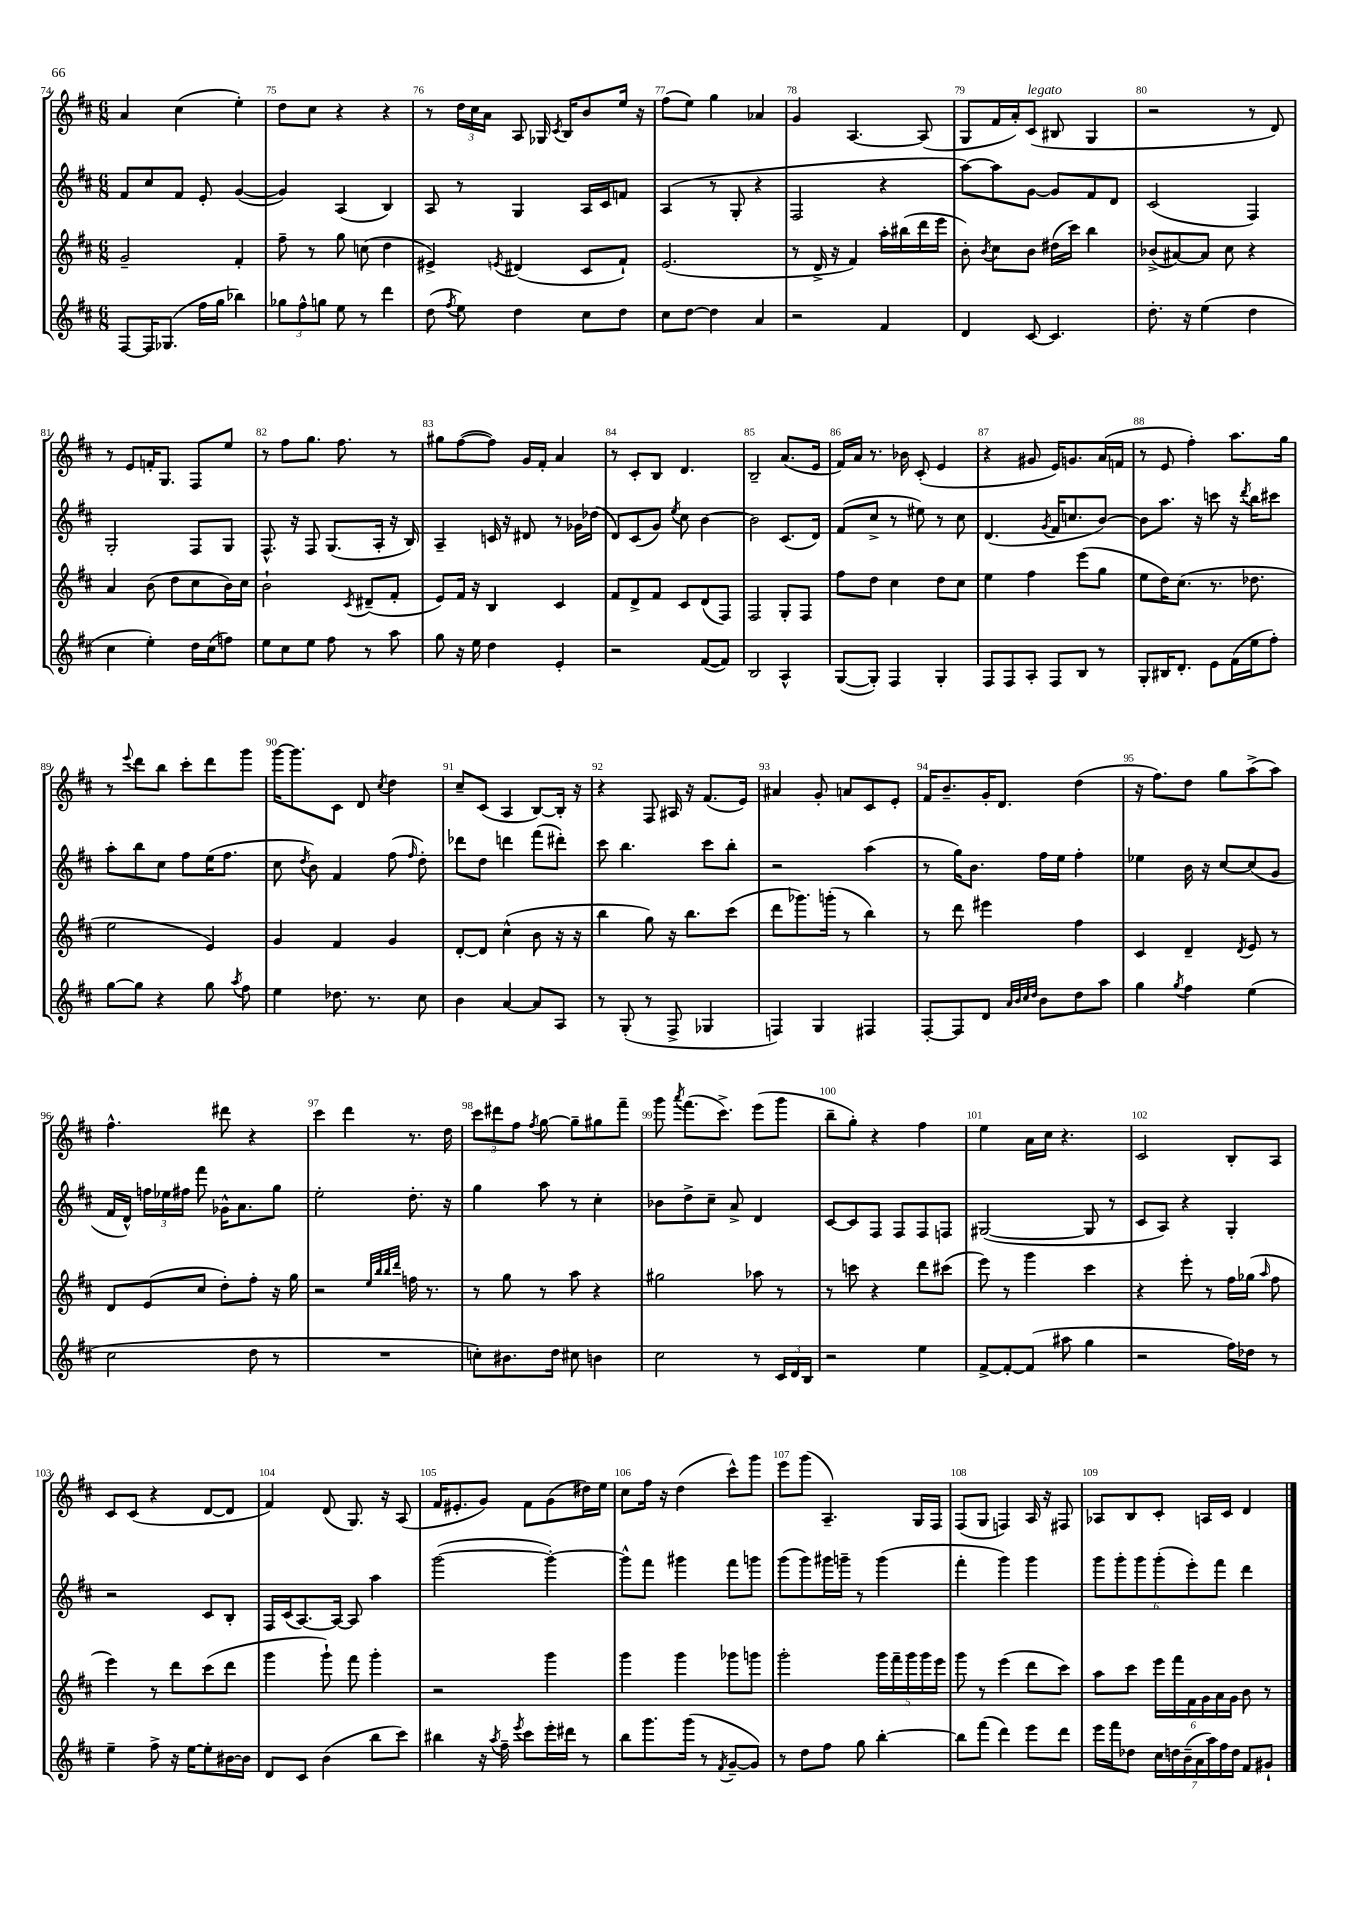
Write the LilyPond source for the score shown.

<<
\new StaffGroup <<
\new Staff = "s0" {
    \clef treble \key d \major \numericTimeSignature \time 6/8
    \autoBeamOff a'4 cis''4( e''4-.) |
    d''8[ cis''8] r4 r4 |
    r8 \tuplet 3/2 { d''16[ cis''16 a'16] } a8 ges16 \acciaccatura { cis'8 } b16[ b'8 e''16] r16 |
    fis''8[( e''8]) g''4 aes'4 |
    g'4 a4.~ a8( |
    g8[ fis'16 a'16-.) cis'8]^\markup { \italic "legato" }( bis8 g4 |
    r2 r8 d'8) |
    r8 e'8[ f'16-. g8.] fis8[ e''8] |
    r8 fis''8[ g''8.] fis''8. r8 |
    gis''8[ fis''8~( fis''8]) g'16[ fis'16]-. a'4 |
    r8 cis'8[-. b8] d'4. |
    b2-- a'8.[( e'16] |
    fis'16[) a'16] r8. bes'16 cis'8-.( e'4 |
    r4 gis'8 e'16[) g'8. a'16( f'16] |
    r8 e'8 fis''4-.) a''8.[ g''16] |
    r8 \appoggiatura { e'''8 } d'''8[ b''8] cis'''8[-. d'''8 g'''8] |
    g'''16[~ g'''8. cis'8] d'8 \acciaccatura { cis''8 } d''4 |
    cis''8[-- cis'8]( a4 b8[~) b16]-. r16 |
    r4 fis8 ais16 r16 fis'8.[( e'16]) |
    ais'4 g'8-. a'8[ cis'8 e'8]-. |
    fis'16[ b'8.-- g'16-. d'8.] d''4( |
    r16 fis''8.[) d''8] g''8[ a''8->( a''8]) |
    fis''4.-^ dis'''8 r4 |
    cis'''4 d'''4 r8. d''16 |
    \tuplet 3/2 { cis'''8[ dis'''8 fis''8] } \acciaccatura { fis''8 } g''8~ g''8[-- gis''8 fis'''8]-- |
    g'''8 \acciaccatura { a'''8 } fis'''8.[( cis'''8.]->) e'''8[( g'''8] |
    b''8[-- g''8]-.) r4 fis''4 |
    e''4 a'16[ cis''16] r4. |
    cis'2 b8[-. a8] |
    cis'8[ cis'8]( r4 d'8[~ d'8] |
    fis'4) d'8( g8.) r16 a8( |
    fis'16[ eis'8.-. g'8]) fis'8[ g'8( dis''16) e''16] |
    cis''8[ fis''16] r16 d''4( cis'''8[-^) g'''8] |
    e'''8[ g'''8]( a4.--) g16[ fis16] |
    fis8[( g8] f4) a16 r16 fis8 |
    aes8[ b8 cis'8]-. a16[ cis'16] d'4 \bar "|." |
}
\new Staff = "s1" {
    \clef treble \key d \major \numericTimeSignature \time 6/8
    \autoBeamOff fis'8[ cis''8 fis'8] e'8-. g'4~( |
    g'4) a4( b4) |
    a8 r8 g4 a16[ cis'16 f'8] |
    a4( r8 g8-. r4 |
    fis2 r4 |
    a''8[~) a''8 g'8]~ g'8[ fis'8 d'8] |
    cis'2( fis4) |
    g2-. fis8[ g8] |
    fis8.-^ r16 fis8 g8.[( a16]-. r16 b16) |
    a4-- c'16 r16 dis'8 r8 ges'16[ des''16]( |
    d'8[) cis'8( g'8]) \acciaccatura { e''8 } cis''8 b'4~ |
    b'2 cis'8.[( d'16]) |
    fis'8[( cis''8]-> r8 eis''8) r8 cis''8 |
    d'4.( \acciaccatura { g'8 } fis'16[ c''8. b'8]~) |
    b'8[ a''8.] r16 c'''8 r16 \acciaccatura { d'''8 } b''16[ cis'''8] |
    a''8[-. b''8 cis''8] fis''8[ e''16( fis''8.] |
    cis''8 \acciaccatura { d''8 } b'8) fis'4 fis''8( \grace { fis''16 } d''8-.) |
    des'''8[ d''8] d'''4 fis'''8[( dis'''8]-.) |
    cis'''8 b''4. cis'''8[ b''8]-. |
    r2 a''4( |
    r8 g''16[) b'8.] fis''16[ e''16] fis''4-. |
    ees''4 b'16 r16 cis''8[~ cis''8( g'8] |
    fis'16[ d'16]-^) \tuplet 3/2 { f''16[ ees''16 fis''16] } fis'''8 ges'16[-^ a'8. g''8] |
    e''2-. d''8.-. r16 |
    g''4 a''8 r8 cis''4-. |
    bes'8[ d''8-> cis''8]-- a'8-> d'4 |
    cis'8[~ cis'8 fis8] fis8[ fis8 f8] |
    gis2~( gis8 r8 |
    cis'8[ a8]) r4 g4-. |
    r2 cis'8[ b8]-. |
    fis16[ cis'16( a8.~) a16]~ a8 a''4 |
    g'''2~( g'''4~-.) |
    g'''8[-^ fis'''8] gis'''4 fis'''8[ g'''8] |
    g'''8[( g'''8) gis'''16 g'''16]-- r8 g'''4( |
    fis'''4-. g'''4) g'''4 |
    \tuplet 6/4 { g'''8[ g'''8-. g'''8 g'''8-.( e'''8-.) fis'''8] } d'''4 \bar "|." |
}
\new Staff = "s2" {
    \clef treble \key d \major \numericTimeSignature \time 6/8
    \autoBeamOff g'2-- fis'4-. |
    fis''8-- r8 g''8 c''8( d''4 |
    eis'4->) \acciaccatura { e'8 } dis'4( cis'8[ fis'8]-!) |
    e'2.( |
    r8 d'16-> r16 fis'4) a''16[-. bis''16( d'''16 e'''16] |
    b'8-.) \acciaccatura { b'8 } cis''8[ b'8] dis''16[( cis'''16]) b''4 |
    bes'8[->( ais'8~) ais'8] cis''8 r4 |
    a'4 b'8( d''8[ cis''8 b'16) cis''16] |
    b'2-! \acciaccatura { cis'8 } dis'8[--( fis'8]-. |
    e'8[) fis'16] r16 b4 cis'4 |
    fis'8[ d'8-> fis'8] cis'8[ d'8( fis8]) |
    fis2 g8[-. fis8] |
    fis''8[ d''8] cis''4 d''8[ cis''8] |
    e''4 fis''4 e'''8[( g''8] |
    e''8[ d''16) cis''8.]( r8. des''8. |
    e''2 e'4) |
    g'4 fis'4 g'4 |
    d'8[~-. d'8] cis''4-^( b'8 r16 r16 |
    b''4 g''8) r16 b''8.[ cis'''8]( |
    d'''8[ ges'''8.) g'''16]-.( r8 b''4) |
    r8 d'''8 eis'''4 fis''4 |
    cis'4 d'4-- \acciaccatura { d'8 } e'8 r8 |
    d'8[ e'8( cis''8] d''8[-.) fis''8]-. r16 g''16 |
    r2 \grace { e''32[ b''32 b''32 d'''32] } f''16 r8. |
    r8 g''8 r8 a''8 r4 |
    gis''2 aes''8 r8 |
    r8 c'''8 r4 d'''8[ cis'''8]( |
    e'''8) r8 g'''4 cis'''4 |
    r4 e'''8-. r8 fis''16[ ges''16]( \grace { a''16 } fis''8 |
    e'''4) r8 d'''8[ cis'''8( d'''8] |
    g'''4 g'''8-!) fis'''8 g'''4-. |
    r2 g'''4 |
    g'''4 g'''4 ges'''8[ g'''8] |
    g'''2-. \tuplet 5/4 { g'''16[ fis'''16-- g'''16 g'''16 e'''16] } |
    g'''8 r8 e'''4( d'''8[ cis'''8]) |
    a''8[ cis'''8] \tuplet 6/4 { e'''16[ fis'''16 fis'16 g'16 a'16 g'16] } b'8 r8 \bar "|." |
}
\new Staff = "s3" {
    \clef treble \key d \major \numericTimeSignature \time 6/8
    \autoBeamOff fis8[~ fis16 ges8.]( fis''16[ g''16] bes''4) |
    \tuplet 3/2 { ges''8[ fis''8-^ g''8] } e''8 r8 d'''4 |
    d''8( \acciaccatura { fis''8 } e''8) d''4 cis''8[ d''8] |
    cis''8[ d''8]~ d''4 a'4 |
    r2 fis'4 |
    d'4 cis'8~ cis'4. |
    d''8.-. r16 e''4( d''4 |
    cis''4 e''4-.) d''16[ cis''16( f''8]) |
    e''8[ cis''8 e''8] fis''8 r8 a''8 |
    g''8 r16 e''16 d''4 e'4-. |
    r2 fis'8[~( fis'8]) |
    b2 a4-^ |
    g8[~( g8]-.) fis4 g4-. |
    fis8[ fis8 a8]-. fis8[ b8] r8 |
    g8[-. bis16 d'8.]-. e'8[ fis'16( e''16 fis''8]-.) |
    g''8[~ g''8] r4 g''8 \acciaccatura { a''8 } fis''8 |
    e''4 des''8. r8. cis''8 |
    b'4 a'4~ a'8[ a8] |
    r8 g8-.( r8 fis8-> ges4 |
    f4) g4 fis4 |
    fis8[~-. fis8 d'8] \grace { a'32[ b'32 cis''32 d''32] } b'8[ d''8 a''8] |
    g''4 \acciaccatura { g''8 } fis''4 e''4( |
    cis''2 d''8 r8 |
    R2. |
    c''8[-.) bis'8. d''16] cis''8 b'4 |
    cis''2 r8 \tuplet 3/2 { cis'16[ d'16 b16] } |
    r2 e''4 |
    fis'8[~-> fis'8~-. fis'8]( ais''8 g''4 |
    r2 fis''16[) des''16] r8 |
    e''4-- fis''8-> r16 e''16[~ e''8-. bis'16~ bis'16] |
    d'8[ cis'8] b'4( b''8[ cis'''8]) |
    bis''4 r16 \acciaccatura { a''8 } fis''16-- \acciaccatura { e'''8 } cis'''8[ e'''16-. dis'''16] r8 |
    b''8[ g'''8. g'''16]( r8 \acciaccatura { fis'8 } g'8[~-- g'8]) |
    r8 d''8[ fis''8] g''8 b''4~-. |
    b''8[ fis'''8]( d'''4) e'''8[ d'''8] |
    e'''16[ fis'''16 des''8] \tuplet 7/4 { cis''16[ d''16 b'16--( a'16 a''16) fis''16 d''16] } fis'8[ gis'8]-! \bar "|." |
}
>>
>>
\layout { \context { \Score currentBarNumber = #74 \override BarNumber.break-visibility = ##(#f #t #t) barNumberVisibility = #all-bar-numbers-visible } }
